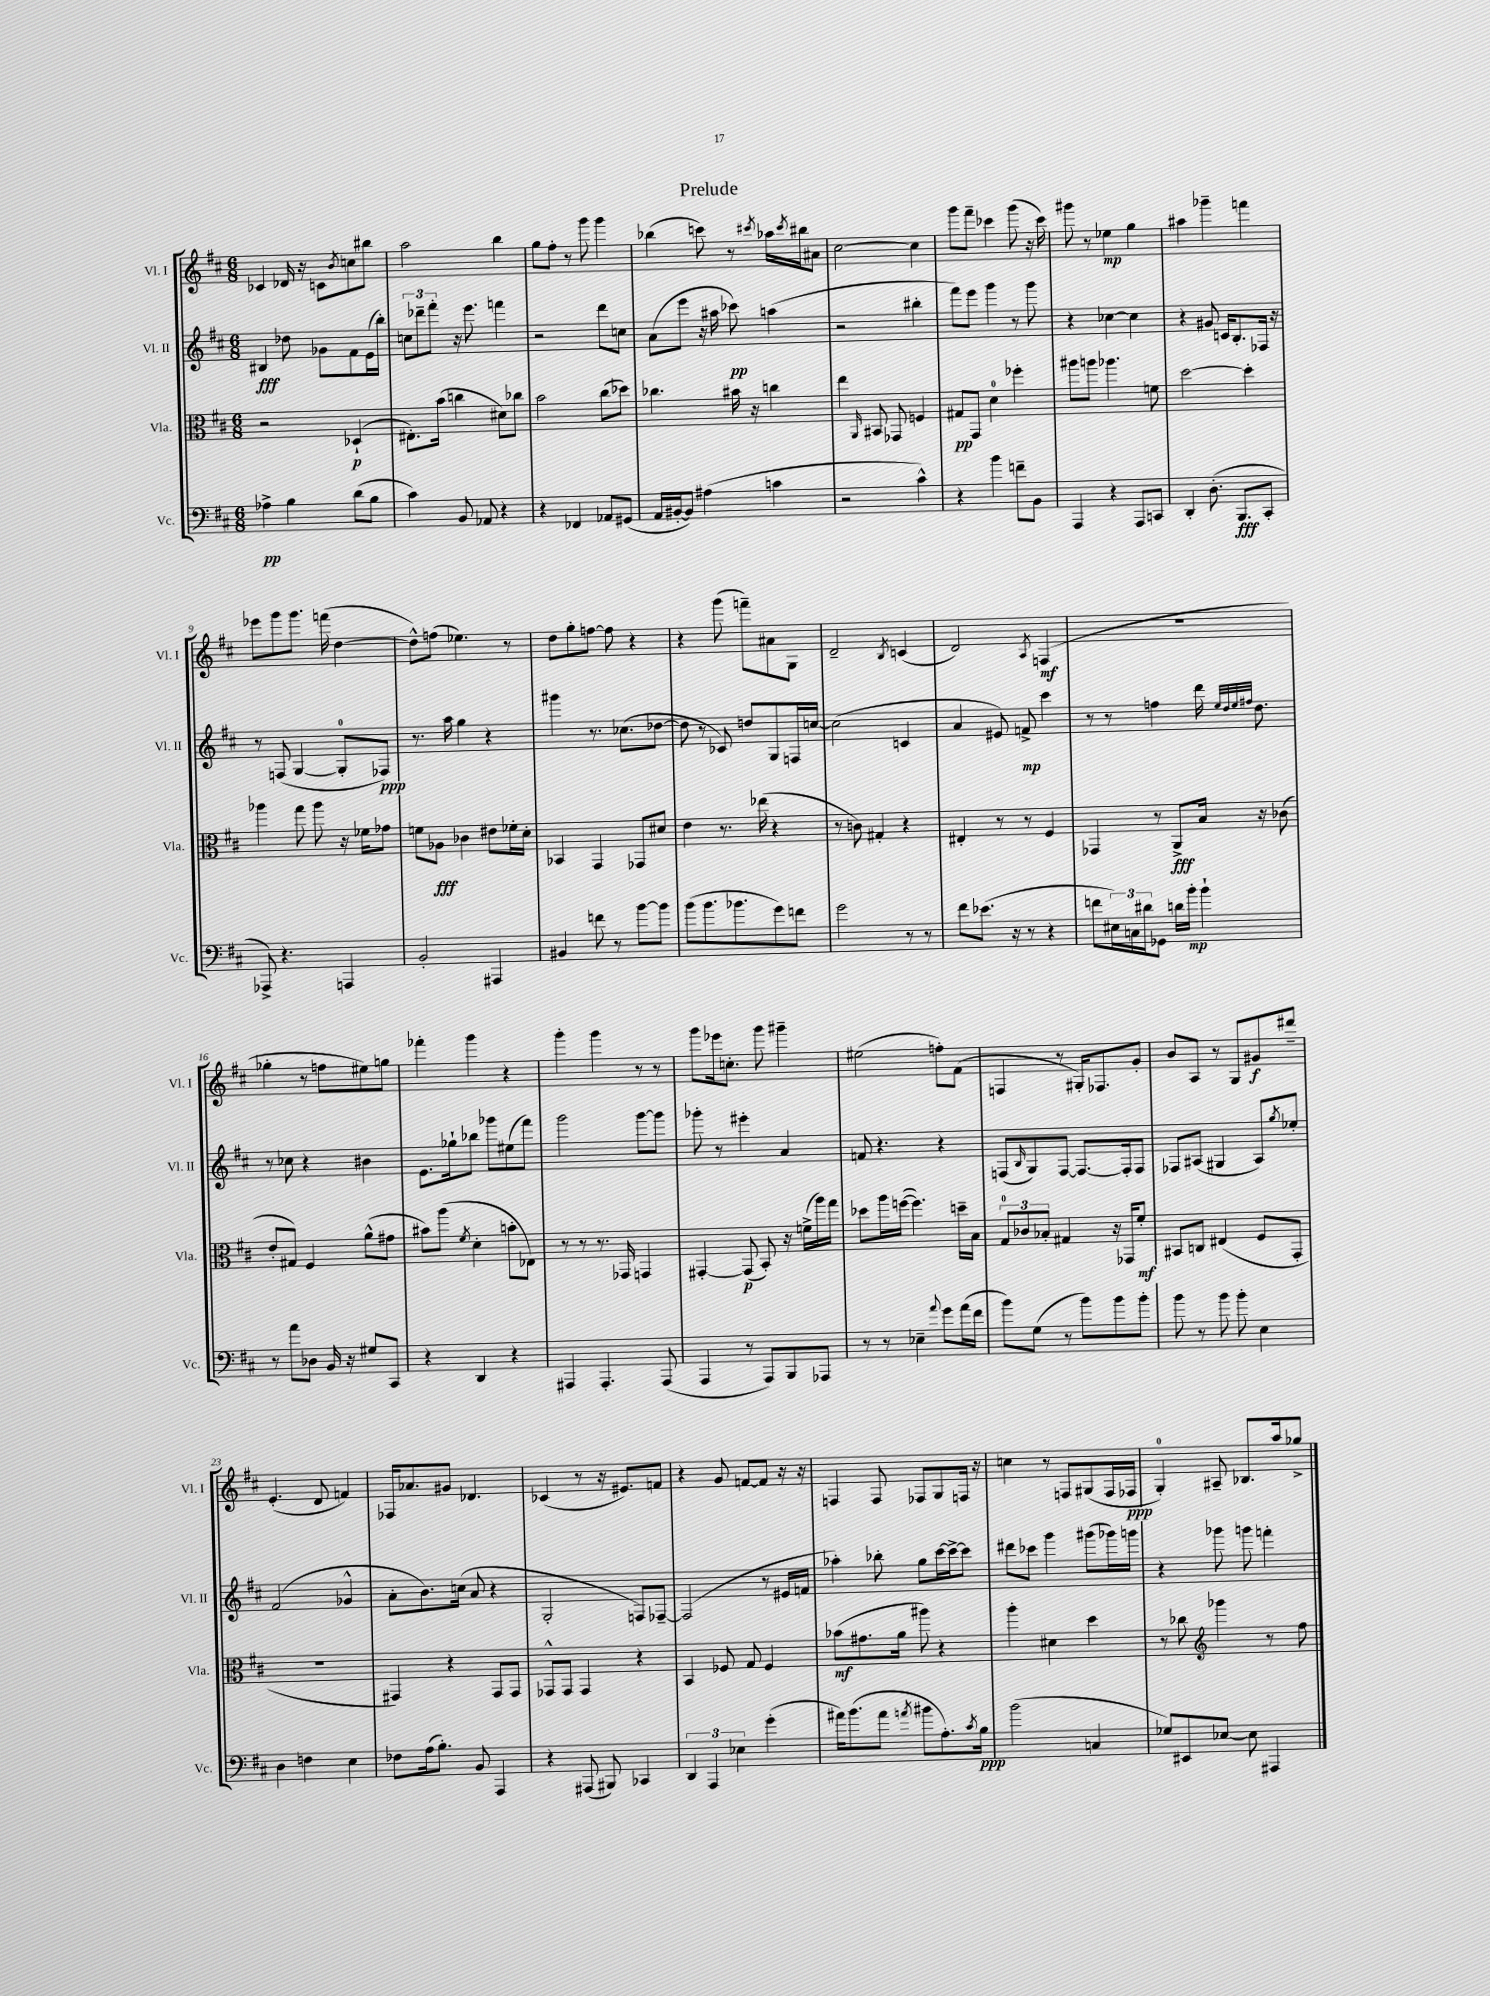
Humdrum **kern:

**kern	**dynam	**kern	**dynam	**kern	**dynam	**kern	**dynam
*part4	*part4	*part3	*part3	*part2	*part2	*part1	*part1
*staff4	*staff4	*staff3	*staff3	*staff2	*staff2	*staff1	*staff1
*I"Vc.	*	*I"Vla.	*	*I"Vl. II	*	*I"Vl. I	*
*I'Vc.	*	*I'Vla.	*	*I'Vl. II	*	*I'Vl. I	*
*clefF4	*	*clefC3	*	*clefG2	*	*clefG2	*
*k[f#c#]	*	*k[f#c#]	*	*k[f#c#]	*	*k[f#c#]	*
*M6/8	*	*M6/8	*	*M6/8	*	*M6/8	*
=1	=1	=1	=1	=1	=1	=1	=1
4A-X^\	pp	2r	.	4B#X/	fff	4c-X/	.
4B\	.	.	.	8dd-X\	.	16d-X/	.
.	.	.	.	.	.	16r	.
.	.	.	.	8g-X\L	.	8cn\L	.
.	.	.	.	.	.	8qb/	.
(8d\L	.	(4D-X`/	p	8f#\	.	8ccn\	.
8B\J	.	.	.	(16e\L	.	8bb#X\J	.
.	.	.	.	16bb'\JJ)	.	.	.
=2	=2	=2	=2	=2	=2	=2	=2
4c#\)	.	8.E#X'\L)	.	12ccn\L	.	2aa\	.
.	.	.	.	12ddd-X~\	.	.	.
.	.	.	.	12fff#'\J	.	.	.
.	.	(16b\Jk	.	.	.	.	.
8BB/	.	4ccn\	.	16r	.	.	.
.	.	.	.	8.eee\	.	.	.
8AA-X/	.	.	.	.	.	.	.
4r	.	8d#X\L)	.	4fffn\	.	4bb\	.
.	.	8cc-X\J	.	.	.	.	.
=3	=3	=3	=3	=3	=3	=3	=3
4r	.	2b\	.	2r	.	8gg\L	.
.	.	.	.	.	.	8ff#'\J	.
4FF-X/	.	.	.	.	.	8r	.
.	.	.	.	.	.	8ggg\	.
8AA-X/L	.	(8cc#\L	.	8ddd\L	.	4ggg\	.
(8GG#X/J	.	8dd-X\J)	.	8ccn\J	.	.	.
=4	=4	=4	=4	=4	=4	=4	=4
16AA/LL	.	4.cc-X\	.	(8a\L	.	(4bb-X\	.
[16BB#X'/J	.	.	.	.	.	.	.
8BB#/J])	.	.	.	8eee\J	.	.	.
(4A#X\	.	.	.	16r	.	8cccn\)	.
.	.	.	.	16aa#X\	.	.	.
.	.	16b#X\	.	8ccc-X\)	pp	8r	.
.	.	16r	.	.	.	.	.
.	.	.	.	.	.	8qccc#X/	.
4cn\	.	4ccn\	.	(4aan\	.	16aa-X\LL	.
.	.	.	.	.	.	8qccc#/	.
.	.	.	.	.	.	16bb#X\J	.
.	.	.	.	.	.	8a#X\J	.
=5	=5	=5	=5	=5	=5	=5	=5
2r	.	4ee\	.	2r	.	[2cc#\	.
.	.	16qqAA/	.	.	.	.	.
.	.	8BB#X/	.	.	.	.	.
.	.	8GG-X/	.	.	.	.	.
4c#^^\)	.	4Fn/	.	4bb#X'\	.	4cc#\]	.
=6	=6	=6	=6	=6	=6	=6	=6
4r	.	8G#X/L	pp	8fff#\L)	.	8ggg\L	.
.	.	8GG/J	.	8eee\J	.	8fff#~\J	.
4b\	.	4d\	.	4ggg\	.	4ccc-X\	.
8fn~\L	.	4ff-X'\	.	8r	.	(8ggg\	.
8BB\J	.	.	.	8ggg\	.	16r	.
.	.	.	.	.	.	16ccc-\)	.
=7	=7	=7	=7	=7	=7	=7	=7
4AAA/	.	8aa#X\L	.	4r	.	8ggg#X\	.
.	.	8aan\J	.	.	.	8r	.
4r	.	4.aa-X\	.	[4cc-X\	.	4ee-X\	mp
8AAA/L	.	.	.	4cc-\]	.	4gg\	.
8CCn/J	.	8fn\	.	.	.	.	.
=8	=8	=8	=8	=8	=8	=8	=8
4DD'/	.	[2dd\	.	4r	.	4aa#X\	.
(8.D'\	.	.	.	8g#X/	.	4ggg-X~\	.
.	.	.	.	16cn/KL	.	.	.
8.BBB/L	fff	.	.	8.B'/	.	.	.
.	.	4dd'\]	.	.	.	4fffn\	.
8CC#'/J	.	.	.	16F-X/Jk	.	.	.
.	.	.	.	16r	.	.	.
!!LO:LB:g=z
=9	=9	=9	=9	=9	=9	=9	=9
8AAA-X^/)	.	4aa-X\	.	8r	.	8eee-X\L	.
4.r	.	.	.	(8Fn/	.	8ggg\	.
.	.	8gg\	.	[4G/	.	8.ggg\J	.
.	.	8aa-\	.	.	.	.	.
.	.	.	.	.	.	(16fffn\	.
4AAAn/	.	16r	.	8G'/L]	.	[4dd\	.
.	.	16f-X\KL	.	.	.	.	.
.	.	8g-X\J	.	8F-X/J)	ppp	.	.
=10	=10	=10	=10	=10	=10	=10	=10
2BB'/	.	8fn\L	.	8.r	.	8dd^^\L])	.
.	.	8A-X\J	fff	.	.	(8ffn\J	.
.	.	.	.	16aa\	.	.	.
.	.	4c-X\	.	4gg\	.	4.ee-X\)	.
4AAA#X/	.	8e#X\L	.	4r	.	.	.
.	.	16f-X'\L	.	.	.	8r	.
.	.	16d'\JJ	.	.	.	.	.
=11	=11	=11	=11	=11	=11	=11	=11
4BB#X/	.	4BB-X/	.	4ggg#X\	.	8dd\L	.
.	.	.	.	.	.	8gg'\	.
8fn\	.	4GG/	.	8.r	.	[8ffn\J	.
8r	.	.	.	.	.	8ff\]	.
.	.	.	.	(8.cc-X\L	.	.	.
[8b\L	.	8GG-X/L	.	.	.	4r	.
8b\J]	.	8d#X/J	.	[8dd-X\J	.	.	.
=12	=12	=12	=12	=12	=12	=12	=12
(8b\L	.	4e\	.	8dd-\]	.	4r	.
8.b\	.	.	.	8r	.	.	.
.	.	8.r	.	8c-X/)	.	(8ggg\	.
8.b-X\	.	.	.	.	.	.	.
.	.	.	.	8ddn/L	.	8fffn~\L)	.
.	.	(16ee-X\	.	.	.	.	.
8g\)	.	4r	.	8G/	.	8a#X\	.
8fn\J	.	.	.	16Fn/L	.	8G\J	.
.	.	.	.	[16ccn/JJ	.	.	.
=13	=13	=13	=13	=13	=13	=13	=13
2g\	.	8r	.	(2cc\]	.	2d~/	.
.	.	8cn\)	.	.	.	.	.
.	.	4G#X'/	.	.	.	.	.
.	.	.	.	.	.	8qB/	.
8r	.	4r	.	4cn/	.	(4cn/	.
8r	.	.	.	.	.	.	.
=14	=14	=14	=14	=14	=14	=14	=14
8f#\L	.	4E#X'/	.	4a/	.	2d/)	.
(8.e-X\J	.	.	.	.	.	.	.
.	.	8r	.	8e#X/)	.	.	.
16r	.	.	.	.	.	.	.
8r	.	8r	.	8fn^/	mp	.	.
.	.	.	.	.	.	8qA/	.
4r	.	4F#/	.	4ccc#\	.	(4Fn/	mf
=15	=15	=15	=15	=15	=15	=15	=15
8fn\L	.	4GG-X/	.	8r	.	2.r	.
24E#X\L)	.	.	.	8r	.	.	.
24Cn\	.	.	.	.	.	.	.
24d#X\J	.	.	.	.	.	.	.
8GG-X\J	.	8r	.	4ffn\	.	.	.
16dn\LL	.	8AA^/L	fff	.	.	.	.
16b'\JJ	mp	.	.	.	.	.	.
4b`\	.	16B/Jk	.	16ddd\	.	.	.
.	.	.	.	32qqee/LLL	.	.	.
.	.	.	.	32qqdd/	.	.	.
.	.	.	.	32qqee/	.	.	.
.	.	.	.	32qqff#X/JJJ	.	.	.
.	.	16r	.	8.dd\	.	.	.
.	.	(8c-X\	.	.	.	.	.
!!LO:LB:g=z
=16	=16	=16	=16	=16	=16	=16	=16
8r	.	8e'/L	.	8r	.	4gg-X'\	.
8a\L	.	8G#X/J)	.	8cc-X\	.	.	.
8D-X\J	.	4F#/	.	4r	.	8r	.
16BB/	.	.	.	.	.	8ffn\L	.
16r	.	.	.	.	.	.	.
8G#X/L	.	(8a^^\L	.	4b#X\	.	8ee#X\)	.
8CC#/J	.	8g#X\J	.	.	.	8ggn\J	.
=17	=17	=17	=17	=17	=17	=17	=17
4r	.	8b#X\L)	.	8.e\L	.	4fff-X'\	.
.	.	(8aa\J	.	.	.	.	.
.	.	.	.	16gg-X`\k	.	.	.
.	.	8qf#/	.	.	.	.	.
4DD/	.	4d'\	.	8bb-X\J	.	4ggg\	.
.	.	.	.	8ggg-X\L	.	.	.
4r	.	8bn'\L	.	(8ee#X\	.	4r	.
.	.	8E-X\J)	.	8fff#\J)	.	.	.
=18	=18	=18	=18	=18	=18	=18	=18
4AAA#X/	.	8r	.	2ggg\	.	4ggg'\	.
.	.	8r	.	.	.	.	.
4.AAA#'/	.	8.r	.	.	.	4ggg\	.
.	.	16GG-X/	.	.	.	.	.
.	.	4GGn/	.	[8ggg\L	.	8r	.
(8AAA#/	.	.	.	8ggg\J]	.	8r	.
=19	=19	=19	=19	=19	=19	=19	=19
4AAA/	.	[4GG#X'/	.	8ggg-X'\	.	8ggg\L	.
.	.	.	.	8r	.	16eee-X\k	.
.	.	.	.	.	.	8.ccn'\J	.
8r	.	(8GG#/]	p	4eee#X'\	.	.	.
8AAA/L)	.	8BB'/)	.	.	.	8ggg\	.
8BBB/	.	16r	.	4a/	.	4ggg#X~\	.
.	.	(16fn^\LL	.	.	.	.	.
8AAA-X/J	.	16aa\)	.	.	.	.	.
.	.	16gg\JJ	.	.	.	.	.
=20	=20	=20	=20	=20	=20	=20	=20
8r	.	8dd-X\L	.	8fn/	.	(2ee#X\	.
8r	.	16aa\L	.	4.r	.	.	.
.	.	([16ffn\JJ	.	.	.	.	.
4E-X~\	.	4.ff\])	.	.	.	.	.
8qqa/	.	.	.	.	.	.	.
8g\L	.	.	.	4r	.	8ffn'\L)	.
(16a\L	.	16ddn~\LL	.	.	.	(8f#\J	.
16f#\JJ	.	16B\JJ	.	.	.	.	.
=21	=21	=21	=21	=21	=21	=21	=21
8b\L)	.	12G/L	.	(8Fn/L	.	4Fn/	.
.	.	12c-X/	.	.	.	.	.
.	.	.	.	16qqB/	.	.	.
(8G\J	.	.	.	8G/)	.	.	.
.	.	12B-X'/J	.	.	.	.	.
8r	.	4G#X/	.	[8F/J	.	8r	.
8b\L)	.	.	.	8.F/L_	.	16G#X'/KL)	.
.	.	.	.	.	.	8.F-X/	.
8b\	.	16r	.	.	.	.	.
.	.	16GG-X/KL	.	16F'/k]	.	.	.
8b'\J	.	8f#'/J	mf	8F/J	.	8g'/J	.
=22	=22	=22	=22	=22	=22	=22	=22
8b\	.	8BB#X/L	.	8F-X/L	.	8b/L	.
8r	.	8Cn/J	.	(8A#X/J	.	8A/J	.
8b\	.	(4E#X/	.	4G#X/	.	8r	.
8b'\	.	.	.	.	.	8G/L	.
4E\	.	8F#/L	.	8A#/L)	.	8g#X/	f
.	.	.	.	8qgg/	.	.	.
.	.	8GG'/J	.	8ee-X'/J	.	8ddd#X~/J	.
!!LO:LB:g=z
=23	=23	=23	=23	=23	=23	=23	=23
4D\	.	2.r	.	(2f#/	.	(4.e'/	.
4Fn\	.	.	.	.	.	.	.
.	.	.	.	.	.	8d/	.
4E\	.	.	.	4g-X^^/	.	4fn/)	.
=24	=24	=24	=24	=24	=24	=24	=24
8F-X\L	.	4GG#X/)	.	8a'\L	.	16F-X/KL	.
.	.	.	.	.	.	8.a-X/	.
(16A\k	.	.	.	8.b\)	.	.	.
8.B'\J)	.	.	.	.	.	.	.
.	.	4r	.	.	.	8g#X/J	.
.	.	.	.	(16ccn\Jk	.	.	.
8BB/	.	.	.	8a/	.	4.d-X/	.
4AAA/	.	8GG#/L	.	4r	.	.	.
.	.	8GG#/J	.	.	.	.	.
=25	=25	=25	=25	=25	=25	=25	=25
4r	.	8GG-X^^/L	.	2G'/	.	(4c-X/	.
.	.	8GG-/J	.	.	.	.	.
(8AAA#X/	.	4GG-/	.	.	.	8r	.
8BBB#X/)	.	.	.	.	.	16r	.
.	.	.	.	.	.	8.e#X/L)	.
4CC-X/	.	4r	.	8Fn/L)	.	.	.
.	.	.	.	[8F-X~/J	.	8fn/J	.
=26	=26	=26	=26	=26	=26	=26	=26
6DD/	.	4BB/	.	(2F-/]	.	4r	.
6AAA/	.	.	.	.	.	.	.
.	.	8F-X/	.	.	.	8g/	.
6E-X\	.	.	.	.	.	.	.
.	.	8G/	.	.	.	[8fn/L	.
(4g'\	.	4F-/	.	8r	.	8f/J]	.
.	.	.	.	16e#X/LL	.	16r	.
.	.	.	.	16fn/JJ	.	16r	.
=27	=27	=27	=27	=27	=27	=27	=27
16a#X\KL)	.	(8b-X\L	mf	4aa-X'\)	.	4Fn/	.
(8.b\	.	.	.	.	.	.	.
.	.	8.g#X\	.	.	.	.	.
8a#\J	.	.	.	8bb-X'\	.	8F/	.
.	.	16a\Jk	.	.	.	.	.
8qan/	.	.	.	.	.	.	.
8b#X\L	.	8aa#X\)	.	8gg\L	.	8F-X/L	.
8.A'\)	.	4r	.	[16ccc#\L	.	8G/	.
.	.	.	.	16ccc#^\J_	.	.	.
.	.	.	.	8ccc#\J]	.	16Fn/Jk	.
8qc#/	.	.	.	.	.	.	.
16B\Jk	ppp	.	.	.	.	16r	.
=28	=28	=28	=28	=28	=28	=28	=28
(2b\	.	4aa'\	.	8ddd#X\L	.	4ccn\	.
.	.	.	.	8ccc-X\J	.	.	.
.	.	4d#X\	.	4ggg\	.	8r	.
.	.	.	.	.	.	8Fn/L	.
4Cn/	.	4dd\	.	(8ggg#X\L	.	(8G#X/	.
.	.	.	.	16ggg-X\L)	.	16F/L	.
.	.	.	.	16gggn\JJ	.	16F-X/JJ	ppp
=29	=29	=29	=29	=29	=29	=29	=29
8G-X/L)	.	8r	.	4r	.	4G'/)	.
8EE#X/	.	8cc-X\	.	.	.	.	.
*	*	*clefG2	*	*	*	*	*
[8E-X/J	.	4ggg-X\	.	8ggg-X\	.	8A#X~/	.
8E-\]	.	.	.	8gggn\	.	8.B-X/L	.
4AAA#X/	.	8r	.	4fffn'\	.	.	.
.	.	.	.	.	.	16aa/k	.
.	.	8ff#\	.	.	.	8gg-X^/J	.
==	==	==	==	==	==	==	==
*-	*-	*-	*-	*-	*-	*-	*-
